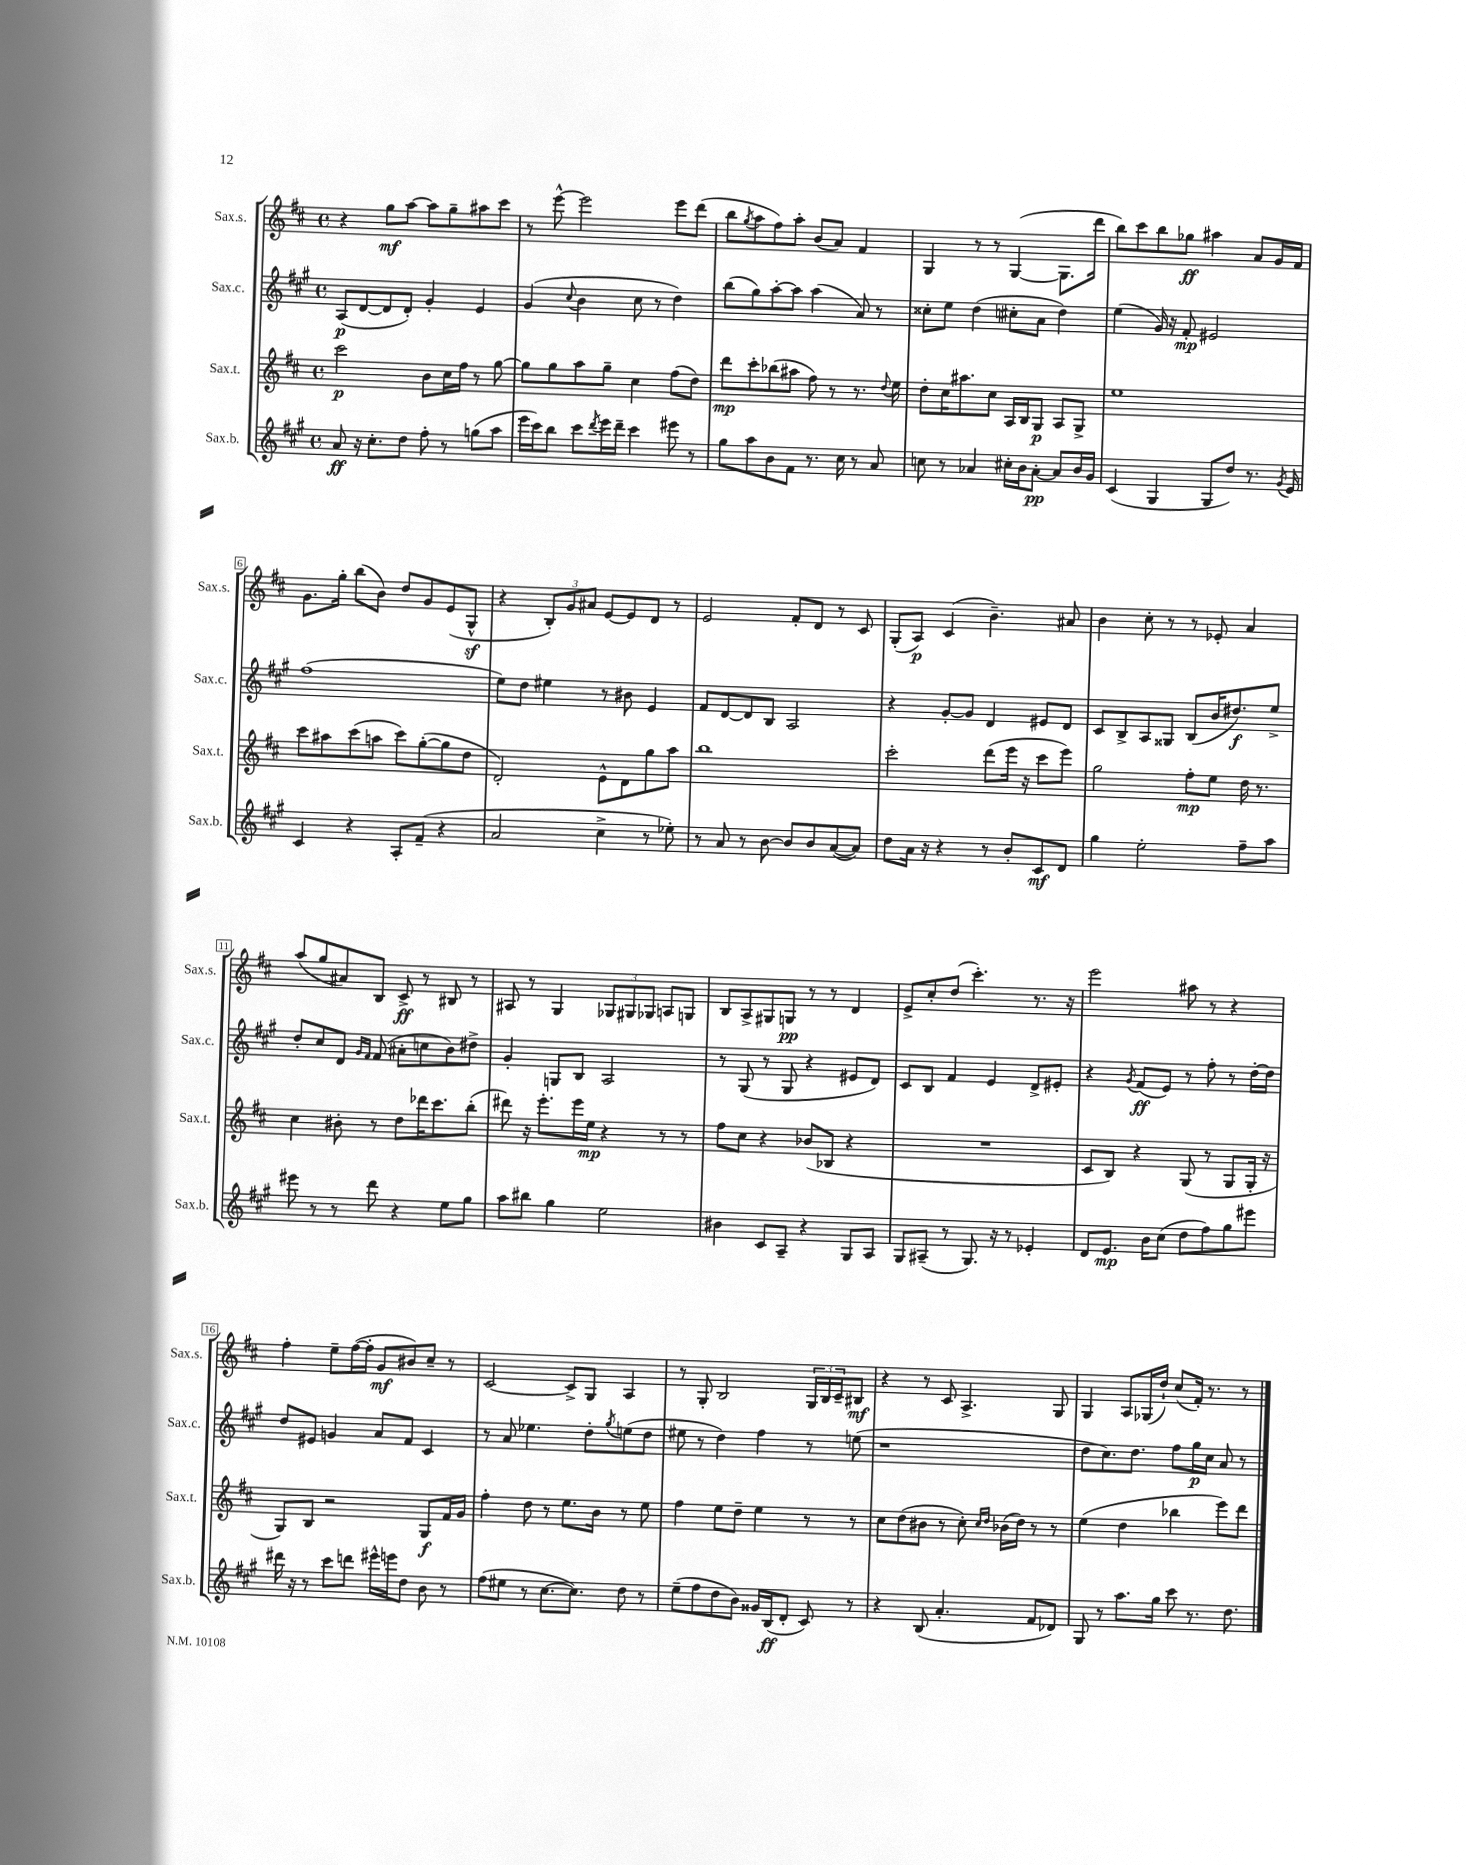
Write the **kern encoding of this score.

**kern	**kern	**kern	**kern
*staff4	*staff3	*staff2	*staff1
*clefG2	*clefG2	*clefG2	*clefG2
*k[f#c#g#]	*k[f#c#]	*k[f#c#g#]	*k[f#c#]
*M4/4	*M4/4	*M4/4	*M4/4
*met(c)	*met(c)	*met(c)	*met(c)
8a	2ccc#	(8A	4r
16r	.	[8d	.
8.cc#'	.	.	.
.	.	8d]	8gg
8dd	.	8d')	[8aa
8ff#'	8b	4g#'	8aa]
8r	16cc#	.	8gg~
.	16ff#	.	.
(8gg	8r	4e	8aa#
8aa	[8gg	.	8ccc#
=	=	=	=
16eee	8gg]	(4g#	8r
16ccc#)	.	.	.
8bb	8gg	.	[8eee^^
.	.	8qqcc#	.
8ccc#	8aa	4b	2eee]
8qddd	.	.	.
16eee	8gg~	.	.
16ddd~	.	.	.
4ccc#	4cc#	8cc#	.
.	.	8r	.
8eee#	(8ff#	4dd)	8eee
8r	8dd)	.	(8ddd
=	=	=	=
8gg#	8ddd	(8bb	8bb
.	.	.	8qgg
8aa	8ccc#'	8gg#)	8aa
8b	(8bb-	[8aa'	8ff#)
8f#	8aa#	8aa]	8aa'
8.r	8ff#)	(4aa	(8b
.	8r	.	8a)
16cc#	.	.	.
8r	8.r	8a)	4f#
8a	.	8r	.
.	8qqdd	.	.
.	16ee	.	.
=	=	=	=
8cc	8dd'	8cc##'	4G
8r	16cc#	8ee	.
.	8.aa#	.	.
4a-	.	(4dd	8r
.	8cc#	.	8r
16cc#'	16A	8cc#'	([4G
16b	16B	.	.
[8a-'	8G	8a	.
8a-]	8A	4dd)	8.G]
16b	8G^	.	.
16g#	.	.	16ddd
=	=	=	=
(4c#	1ee	(4ee	8bb)
.	.	.	8ccc#
4G#	.	16g#)	8bb
.	.	16r	.
.	.	8f#'	8gg-
8G#	.	2e#	4aa#
8dd)	.	.	.
8.r	.	.	8a
.	.	.	16g
8qg#	.	.	.
16e	.	.	16f#
=	=	=	=
4c#	8ccc#	(1ff#	8.g
.	8aa#	.	.
.	.	.	16gg'
4r	(8ccc#	.	(8bb
.	8aa	.	8b)
8A'	8ccc#)	.	8dd
(8f#~	([8gg'	.	8g
4r	8gg]	.	(8e
.	8dd	.	8G^^
=	=	=	=
2a	2d')	8ee)	4r
.	.	8dd	.
.	.	4ee#	12B')
.	.	.	12g
.	.	.	12a#
4cc#^	8e^^	8r	[8e
.	8d	8b#	8e]
8r	8gg	4e	8d
8ee-')	8aa	.	8r
=	=	=	=
8r	1bb	8f#	2e
8a	.	[8d	.
8r	.	8d]	.
[8b	.	8B	.
8b]	.	2A	8f#'
8b	.	.	8d
([8a	.	.	8r
8a])	.	.	8c#
=	=	=	=
8dd	2ccc#'	4r	(8G'
16a	.	.	8A)
16r	.	.	.
4r	.	[8g#'	(4c#
.	.	8g#]	.
8r	(8ddd	4d	4.b~)
8b'	16eee	.	.
.	16r	.	.
8c#	8ccc#	8e#	.
8d	8eee)	8d	8a#
=	=	=	=
4gg#	2gg	8c#	4b
.	.	8B^	.
2ee'	.	8A	8cc#'
.	.	8G##	8r
.	8ff#'	(8B	8r
.	8ee	16b	8e-'
.	.	8.dd#)	.
8ff#~	16dd	.	4a
.	8.r	.	.
8aa	.	8ee^	.
=	=	=	=
8eee#	4cc#	8dd'	(8aa
8r	.	8cc#	8gg
8r	8b#'	8d	8a#)
.	.	16qqg#	.
.	.	16qqf#	.
8ddd	8r	(8f#	8B
4r	8dd	8a#'	8c#^
.	16ddd-	8cc	8r
.	8.ccc#	.	.
8ee	.	8b)	8B#
8gg#	(8bb'	8dd#^	8r
=	=	=	=
8aa	8ddd#)	4g#'	8A#
8bb#	16r	.	8r
.	8.eee'	.	.
4gg#	.	8G	4G
.	16eee	8B	.
.	16ee	.	.
2ee	4r	2A	12G-
.	.	.	12G#
.	.	.	12G-
.	8r	.	8A
.	8r	.	8G
=	=	=	=
4b#	8ff#	8r	8B
.	8cc#	(8G#	8A^
8c#	4r	8r	8G#
8A~	.	8G#	8G
4r	(8b-	4r	8r
.	8B-	.	8r
8G#	4r	8e#	4d
8A	.	8d)	.
=	=	=	=
8G#	1r	8c#	8e^
(8A#~	.	8B	8cc#'
8r	.	4f#	(8dd
8.G#)	.	.	4.ccc#')
.	.	4e	.
16r	.	.	.
8r	.	.	.
4e-'	.	8d^	8.r
.	.	8e#'	.
.	.	.	16r
=	=	=	=
8d	8c#	4r	2eee
8.e	8B)	.	.
.	.	8qg#	.
.	4r	(8f#	.
16b	.	.	.
(8cc#	.	8e)	.
8dd	(8G	8r	8aa#
8ff#)	8r	8ff#'	8r
8gg#	8G	8r	4r
8eee#	16G'	[16dd'	.
.	16r	16dd]	.
=	=	=	=
16ddd#	8G)	8dd	4ff#'
16r	.	.	.
8r	8B	8e#	.
8ccc#	2r	4g	8ee~
8ddd	.	.	([16ff#
.	.	.	16ff#']
16eee#^^	.	8a	8g
16eee	.	.	.
8dd	.	8f#	8b#)
8b	8G	4c#	8cc#~
8r	16f#	.	8r
.	16g	.	.
=	=	=	=
(8ff#	4ff#'	8r	[2c#
8ee#	.	8a	.
8r	8dd	4.ee-	.
[8.cc#	8r	.	.
.	8.ee	.	8c#^]
8.cc#])	.	.	.
.	.	8dd'	8G
.	16b	.	.
.	.	8qgg#	.
8dd	8r	(8ee	4A
8r	8ee	8dd	.
=	=	=	=
(8ee~	4ff#	8ee#	8r
8ff#	.	8r	8G'
8dd	8ee	4dd)	2B
8b)	8dd~	.	.
16g##	4ee	4ff#	.
(16B	.	.	.
8d'	.	.	.
8c#)	8r	8r	24G
.	.	.	24B
.	.	.	24c#~
8r	8r	(8ee	8B#
=	=	=	=
4r	8cc#	1r	4r
.	(8dd	.	.
(8B	8b#	.	8r
4.a'	8r	.	8c#
.	8cc#')	.	4.A^
.	16qqcc#	.	.
.	16qqdd	.	.
.	(16b-	.	.
.	16dd)	.	.
8f#	8r	.	.
8d-)	8r	.	8G
=	=	=	=
8G#	(4ee	8dd	4G
8r	.	8.cc#)	.
8.aa	4dd	.	8A
.	.	8.dd	.
.	.	.	(16G-
16gg#	.	.	16dd`)
8ccc#	4bb-	8ff#	(8cc#
8.r	.	16gg#	16f#')
.	.	16cc#	8.r
.	8eee)	8a	.
8.dd	.	.	.
.	8ddd	8r	8r
==	==	==	==
*-	*-	*-	*-
